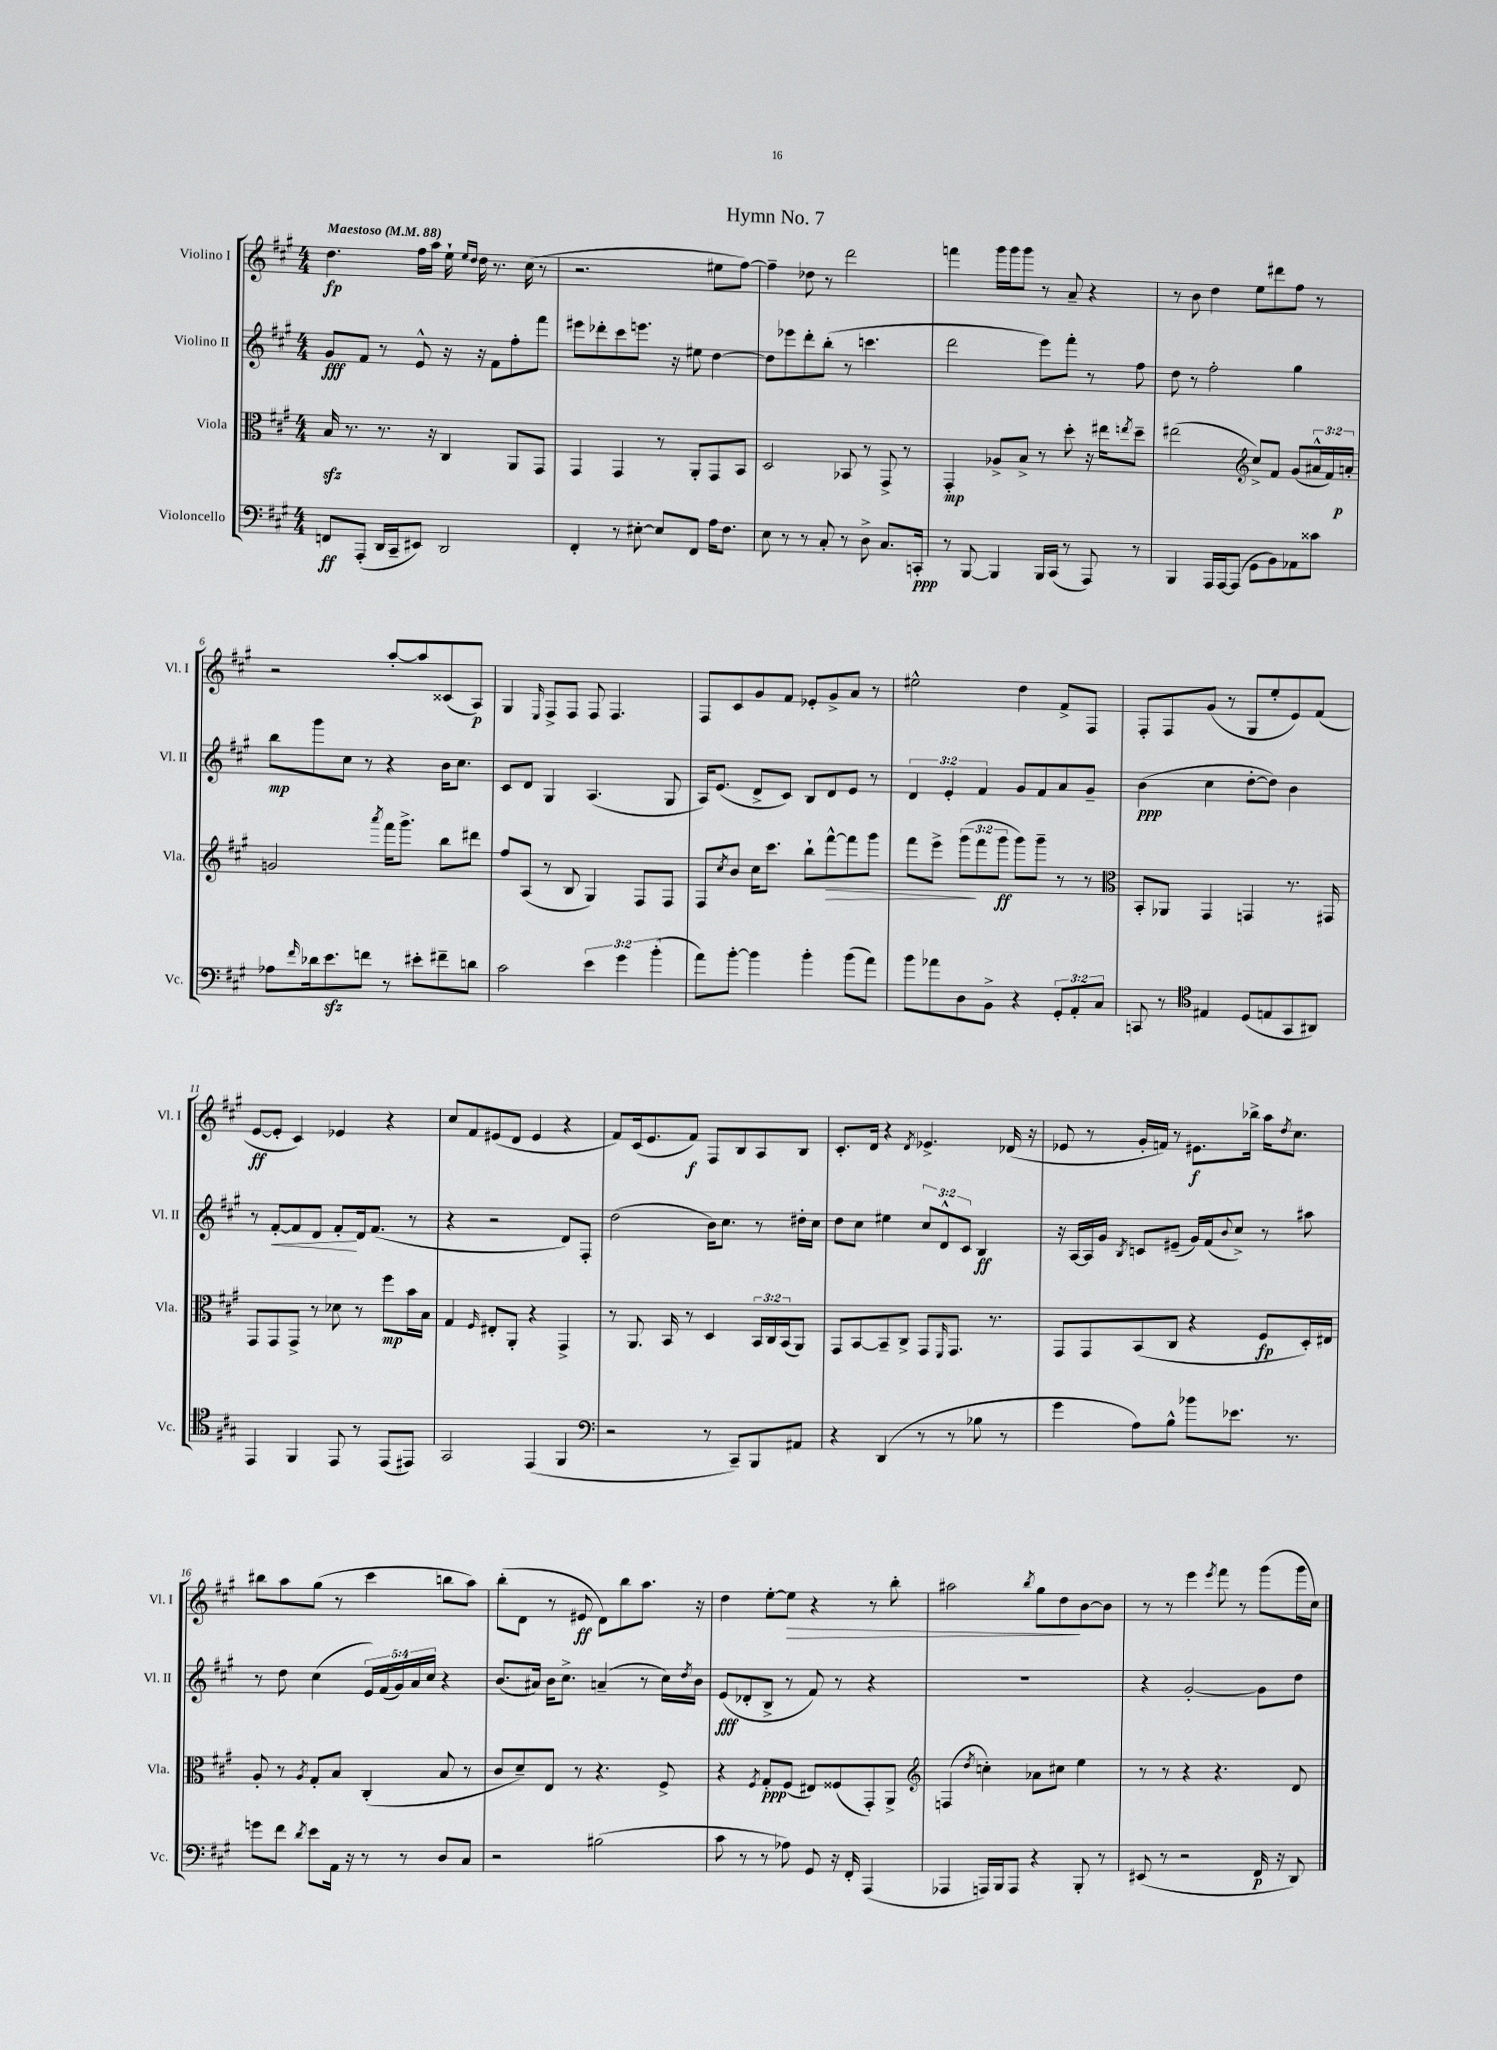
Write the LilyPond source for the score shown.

\header { title = "Hymn No. 7" }
<<
\new StaffGroup <<
\new Staff = "s0" \with { instrumentName = "Violino I" shortInstrumentName = "Vl. I" } {
    \clef treble \key a \major \numericTimeSignature \time 4/4 \tempo "Maestoso" 4 = 88
    d''4.\fp fis''16 a''16 e''16-! \grace { e''16 d''16 } d''16 r8. cis''16( r8 |
    r2. eis''8 fis''8~) |
    fis''4-- des''8 r8 d'''2 |
    f'''4 gis'''16 gis'''16 gis'''8 r8 a'8-- r4 |
    r8 b'8 d''4 e''8 dis'''8 fis''8 r8 |
    r2 a''8~-. a''8 cisis'8( a8\p) |
    gis4 \grace { e16 } fis8-> fis8 fis8 fis4. |
    fis8 cis'8 gis'8 fis'8 ees'8-. gis'8-> a'8 r8 |
    eis''2-^ d''4 fis'8-> fis8 |
    fis8-. fis8 gis'8( r8 gis8 e''8-. e'8) fis'8( |
    e'8~\ff e'8-. cis'4) ees'4 r4 |
    cis''8 fis'8 eis'8( d'8 eis'4 r4 |
    fis'8) cis'16( e'8. fis'8\f) fis8 b8 a8 b8 |
    cis'8.-. d'16 r4 \acciaccatura { d'8 } ees'4.-> des'16( r16 |
    ees'8 r8 gis'16-. f'16) r8 eis'8.\f bes''16-> a''16 \acciaccatura { d''8 } cis''8. |
    bis''8 a''8 gis''8( r8 cis'''4 b''8 a''8) |
    b''8-.( d'8 r8 eis'8\ff d'8) b''8 a''8. r16 |
    d''4 e''8~-. e''8\> r4 r8 b''8-. |
    ais''2 \acciaccatura { b''8 } gis''8 d''8\! b'8~ b'8 |
    r8 r8 e'''4 \acciaccatura { e'''8 } fis'''8 r8 gis'''8( gis'''16 cis''16) \bar "|." |
}
\new Staff = "s1" \with { instrumentName = "Violino II" shortInstrumentName = "Vl. II" } {
    \clef treble \key a \major \numericTimeSignature \time 4/4 \override Staff.TupletNumber.text = #tuplet-number::calc-fraction-text
    gis'8\fff fis'8 r8 e'8-^ r16 r16 fis'8 fis''8-. fis'''8 |
    eis'''8 des'''8-. cis'''8 e'''8. r16 eis''8 d''4~ |
    d''8 ees'''8 d'''8-. b''8-.( r8 c'''4. |
    d'''2 e'''8) fis'''8-. r8 fis''8 |
    d''8 r8 fis''2-. gis''4 |
    b''8\mp gis'''8 cis''8 r8 r4 b'16 cis''8. |
    cis'8 d'8 gis4 a4.( gis8 |
    a16) e'8.( d'8-> cis'8) b8 d'8 e'8 r8 |
    \tuplet 3/2 { d'4 e'4-. fis'4 } gis'8 fis'8 a'8 gis'8-- |
    b'4\ppp( cis''4 d''8~-. d''8) b'4 |
    r8 fis'8~-.\< fis'8 d'8 fis'8-.\! d'16 fis'8.( r8 |
    r4 r2 d'8) fis8-. |
    d''2( b'16) cis''8. r8 dis''16-. cis''16 |
    d''8 cis''8 eis''4 \tuplet 3/2 { cis''8 d'8-^ cis'8 } b4\ff |
    r16 a16~ a16 gis'16 \acciaccatura { b8 } c'8 eis'8--( gis'16) fis'16( \appoggiatura { b'8 } cis''8->) r8 ais''8 |
    r8 d''8 cis''4( \tuplet 5/4 { e'16) fis'16( gis'16) a'16 cis''16 } r4 |
    b'8.( ais'16) b'16 cis''8.-> a'4--( r8 cis''16) \acciaccatura { d''8 } b'16 |
    e'8\fff( des'8-. b8-> r8 fis'8) r8 r4 |
    R1 |
    r4 gis'2~-. gis'8 d''8 \bar "|." |
}
\new Staff = "s2" \with { instrumentName = "Viola" shortInstrumentName = "Vla." } {
    \clef alto \key a \major \numericTimeSignature \time 4/4 \override Staff.TupletNumber.text = #tuplet-number::calc-fraction-text
    b16\sfz r8. r8. r16 cis4 a,8 gis,8 |
    gis,4 gis,4 r8 a,8-. gis,8 b,8 |
    d2 bes,8 r8 gis,8-> r8 |
    gis,4-.\mp aes8-> b8-> r8 d''8-. r16 eis''16 \acciaccatura { e''8 } d''8-- |
    eis''2( \clef treble cis''8->) fis'8 gis'8( \tuplet 3/2 { ais'16-^ fis'16) a'16-.\p } |
    g'2 \acciaccatura { a'''8 } fis'''16 gis'''8.-> b''8 dis'''8 |
    fis''8 a8( r8 b8 gis4) fis8 fis8 |
    fis8 \acciaccatura { cis''8 } b'8 cis''16 cis'''8. b''8-! fis'''8~-^\> fis'''8 gis'''8 |
    fis'''8 e'''8-> \tuplet 3/2 { gis'''8\!( fis'''8 gis'''8\ff } gis'''8) gis'''8-- r8 r8 |
    \clef alto b,8-. aes,8 gis,4 g,4 r8. gis,16 |
    gis,8 gis,8 gis,8-> r8 des'8 r8 fis''8\mp b'16 b16 |
    gis4 \grace { fis16 } eis8-. a,8-. r4 gis,4-> |
    r8 a,8. b,16 r8 d4 \tuplet 3/2 { b,16 cis16 b,16( } a,8) |
    gis,8 b,8~ b,8-- cis8-> gis,8 \grace { fis,16 } gis,8. r8. |
    gis,8 gis,8 b,8( cis8 r4 fis8\fp d16-.) eis16 |
    a8-. r8 \acciaccatura { a8 } gis8-. b8 cis4-.( b8 r8 |
    cis'8 d'8--) e8 r8 r4. fis8-> |
    r4 \acciaccatura { fis8 } gis8-.\ppp fis8( eis8) fisis8( gis,8-.) a,8-> |
    \clef treble f4( \acciaccatura { d''8 } c''4-.) aes'8 cis''8 e''4 |
    r8 r8 r4 r4. d'8 \bar "|." |
}
\new Staff = "s3" \with { instrumentName = "Violoncello" shortInstrumentName = "Vc." } {
    \clef bass \key a \major \numericTimeSignature \time 4/4 \override Staff.TupletNumber.text = #tuplet-number::calc-fraction-text
    f,8\ff a,,8-.( d,16 cis,16-- eis,8) d,2 |
    fis,4-. r8 eis8~-. eis8 fis,8 a16 fis8. |
    e8 r8 r8 cis8-. r8 d8-> cis8. c,16-.\ppp |
    r8 b,,8~ b,,4 b,,16 cis,16( r8 a,,8) r8 |
    b,,4 a,,16 a,,16~ a,,8( gis,8 b,8) aes,8 cisis'8 |
    aes8 \grace { fis'16 } des'16 e'8.\sfz f'8 r8 eis'8-. fis'8-- d'8 |
    cis'2 \tuplet 3/2 { e'4 gis'4 b'4-.( } |
    a'8) b'8~-. b'4 b'4-. b'8( a'8) |
    b'8 aes'8 d8 b,8-> r4 \tuplet 3/2 { gis,8-. a,8-. cis8 } |
    c,8 r8 \clef tenor eis4 d8( e8 gis,8 ais,8) |
    e,4 fis,4 e,8 r8 e,8( eis,8) |
    gis,2 e,4( fis,4 |
    \clef bass r2 r8 cis,8--) b,,8 ais,8 |
    r4 d,4( r8 r8 bes8 r8 |
    gis'4 a8) b8-^ bes'8 ees'8. r8. |
    g'8 fis'8 \acciaccatura { d'8 } e'8 a,16 r16 r8 r8 d8 cis8 |
    r2 bis2( |
    cis'8 r8 r8 aes8) gis,8 r16 fis,16-. a,,4( |
    aes,,4 a,,16) b,,16 a,,8 r4 b,,8-. r8 |
    eis,8( r8 r2 fis,16\p r16 d,8) \bar "|." |
}
>>
>>
